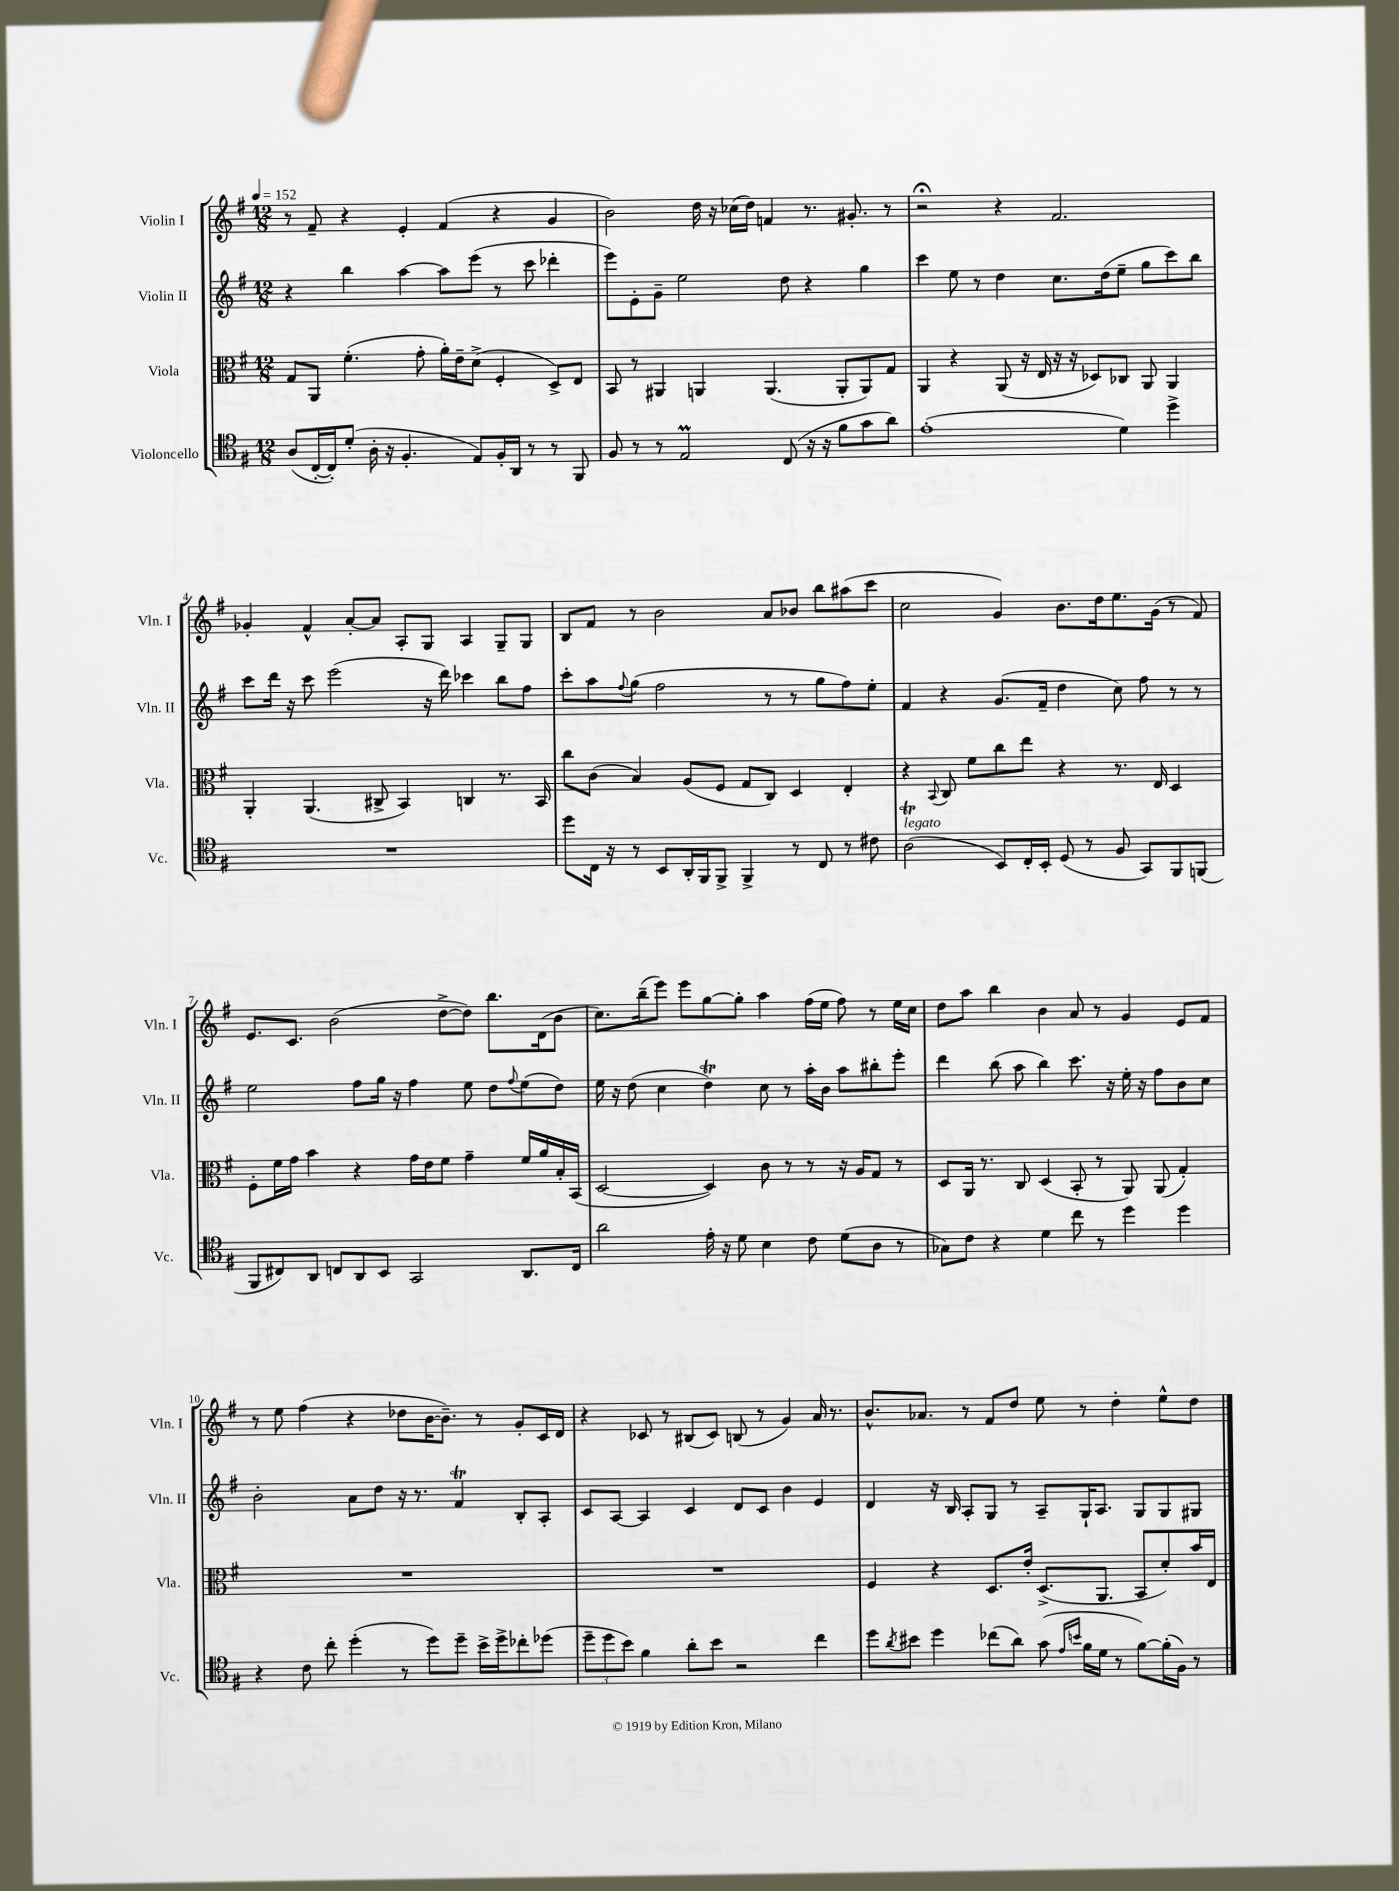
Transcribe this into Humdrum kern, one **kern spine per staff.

**kern	**kern	**kern	**kern
*staff4	*staff3	*staff2	*staff1
*clefC4	*clefC3	*clefG2	*clefG2
*k[f#]	*k[f#]	*k[f#]	*k[f#]
*M12/8	*M12/8	*M12/8	*M12/8
*MM152	*MM152	*MM152	*MM152
(8A	8G	4r	8r
[16C'	8AA	.	8f#~
16C'])	.	.	.
(8d'	(4.f#'	4bb	4r
16A'	.	.	.
16r	.	.	.
4.F#'	.	[4aa	4e'
.	8g'	.	.
.	16a')	8aa]	(4f#
.	16e~	.	.
8E)	(8d^	(8eee	.
16F#'	4F#'	8r	4r
16AA	.	.	.
8r	.	8ccc	.
8r	8D^)	4ddd-'	4g
8FF#	8E	.	.
=	=	=	=
8F#	8BB	8eee)	2b)
8r	8r	8e'	.
8r	4AA#	8g~	.
2E	.	2ee	.
.	4AA	.	16dd
.	.	.	16r
.	.	.	(16cc-
.	.	.	16dd)
.	(4.AA	.	4f
(8C	.	8dd	.
16r	.	4r	8.r
16r	.	.	.
8f#	8AA'	.	.
.	.	.	8.g#'
8g	8AA)	4gg	.
8a)	8G	.	8r
=	=	=	=
(1e'	4AA	4ccc	2r;
.	4r	8ee	.
.	.	8r	.
.	(8AA	4dd	4r
.	16r	.	.
.	16E	.	.
.	16r	8.cc	2.f#
.	16r	.	.
.	8D-)	.	.
.	.	(16dd	.
4d)	8C-	8ee~	.
.	8AA	8gg	.
4dd^	4AA	8ccc)	.
.	.	8bb	.
=	=	=	=
1.r	4AA'	8ccc	4g-'
.	.	16ddd	.
.	.	16r	.
.	(4.AA	8ccc	4f#^^
.	.	(2eee	.
.	.	.	[8a'
.	8C#^	.	8a]
.	4BB)	.	8A'
.	.	16r	8G
.	.	16ddd)	.
.	4C	4ccc-	4A
.	8.r	8bb	8G~
.	.	8ff#	8G
.	16BB	.	.
=	=	=	=
8dd	8cc	8ccc'	8B
16C	(8c	8aa	8f#
16r	.	.	.
.	.	8qqff#	.
8r	4B)	(8gg	8r
8BB	.	2ff#	2b
16AA'	(8A	.	.
16FF#	.	.	.
8FF#^	8F#	.	.
4FF#^	8G	.	.
.	8C)	8r	8a
8r	4D	8r	8b-
8C	.	8gg	8bb
8r	4E'	8ff#)	(8aa#
8c#	.	8ee'	8ccc
=	=	=	=
(2A	4r	4f#	2cc
.	8qqBB	.	.
.	8C	4r	.
.	8f#	.	.
8BB)	8cc	(8.g	4g)
16C'	8ee	.	.
16BB'	.	16f#~	.
(8D	4r	4dd	8.b
8r	.	.	.
.	.	.	16dd
8F#	8.r	8cc)	8.ee
8GG)	.	8ff#	.
.	16E	.	(16g
8FF#	4D	8r	8r
(8FF	.	8r	8f#)
=	=	=	=
8FF#	8F#'	2ee	8.e
8C#)	16f#	.	.
.	16g	.	8.c
8AA	4b	.	.
8C	.	.	(2b
8AA	4r	8ff#	.
8BB	.	16gg	.
.	.	16r	.
2GG	16g	4ff#	.
.	16e	.	.
.	8f#	.	[8dd^
.	4g~	8ee	8dd])
.	.	8dd	8.bb
.	.	8qqff#	.
8.AA	16f#	(8ee	.
.	16a	.	(16d
.	16B'	8dd)	8b
16C	(16BB	.	.
=	=	=	=
2a	[2D	16ee	8.cc)
.	.	16r	.
.	.	(8dd	.
.	.	.	(16bb~
.	.	4cc	8eee)
.	.	.	8eee
16e'	4D])	4dd)	[8gg
16r	.	.	.
8d	.	.	8gg']
4B	8c	8cc	4aa
.	8r	8r	.
8c	8r	16aa'	(16ff#
.	.	16b	16ee
(8d	16r	8aa	8ff#)
.	16A	.	.
8A	8G	8bb#'	8r
8r	8r	8eee'	16ee
.	.	.	16cc
=	=	=	=
8G-)	8D	4ddd	8dd
8c	16AA	.	8aa
.	8.r	.	.
4r	.	(8bb	4bb
.	8C	8aa	.
4d	(4D	4bb)	4b
8cc	8BB'	8.ccc	8a
8r	8r	.	8r
.	.	16r	.
4dd	8AA)	16ee'	4g
.	.	16r	.
.	(8AA	8ff#	.
4dd	4G')	8b	8e
.	.	8cc	8f#
=	=	=	=
4r	1.r	2b'	8r
.	.	.	8ee
8c	.	.	(4ff#
8cc'	.	.	.
(4dd'	.	8a	4r
.	.	8dd	.
8r	.	16r	8dd-
.	.	8.r	.
8dd)	.	.	[16b
.	.	.	8.b~])
8dd~	.	4f#	.
16b^	.	.	8r
16dd^	.	.	.
8cc-'	.	8B'	8g'
(8dd-	.	8A'	16c
.	.	.	16d
=	=	=	=
12dd~	1.r	8c	4r
12dd	.	.	.
.	.	[8A	.
12b)	.	.	.
4f#	.	4A]	8c-
.	.	.	8r
8a'	.	4c	(8B#
8b	.	.	8c-)
2r	.	8d	(8B
.	.	8c	8r
.	.	4b	4g)
4cc	.	4e	16a
.	.	.	8.r
=	=	=	=
8dd	4F#	4d	8.b^^
8qa	.	.	.
8b#	.	.	.
.	.	.	8.a-
4dd	4r	16r	.
.	.	16B	.
.	.	8A'	8r
(8cc-	8.D	8G	8f#
8a)	.	8r	8dd
.	16e'	.	.
(8g	(8.D^	8A~	8ee
16qqe	.	.	.
16qqb	.	.	.
16f#	.	16G`	8r
16d	8.AA	8.A	.
8r	.	.	4dd'
[8f#)	8BB	8G	.
(16f#']	8d')	8G	8ee^^
16F#)	.	.	.
8r	16b	8G#	8dd
.	16E	.	.
==	==	==	==
*-	*-	*-	*-
